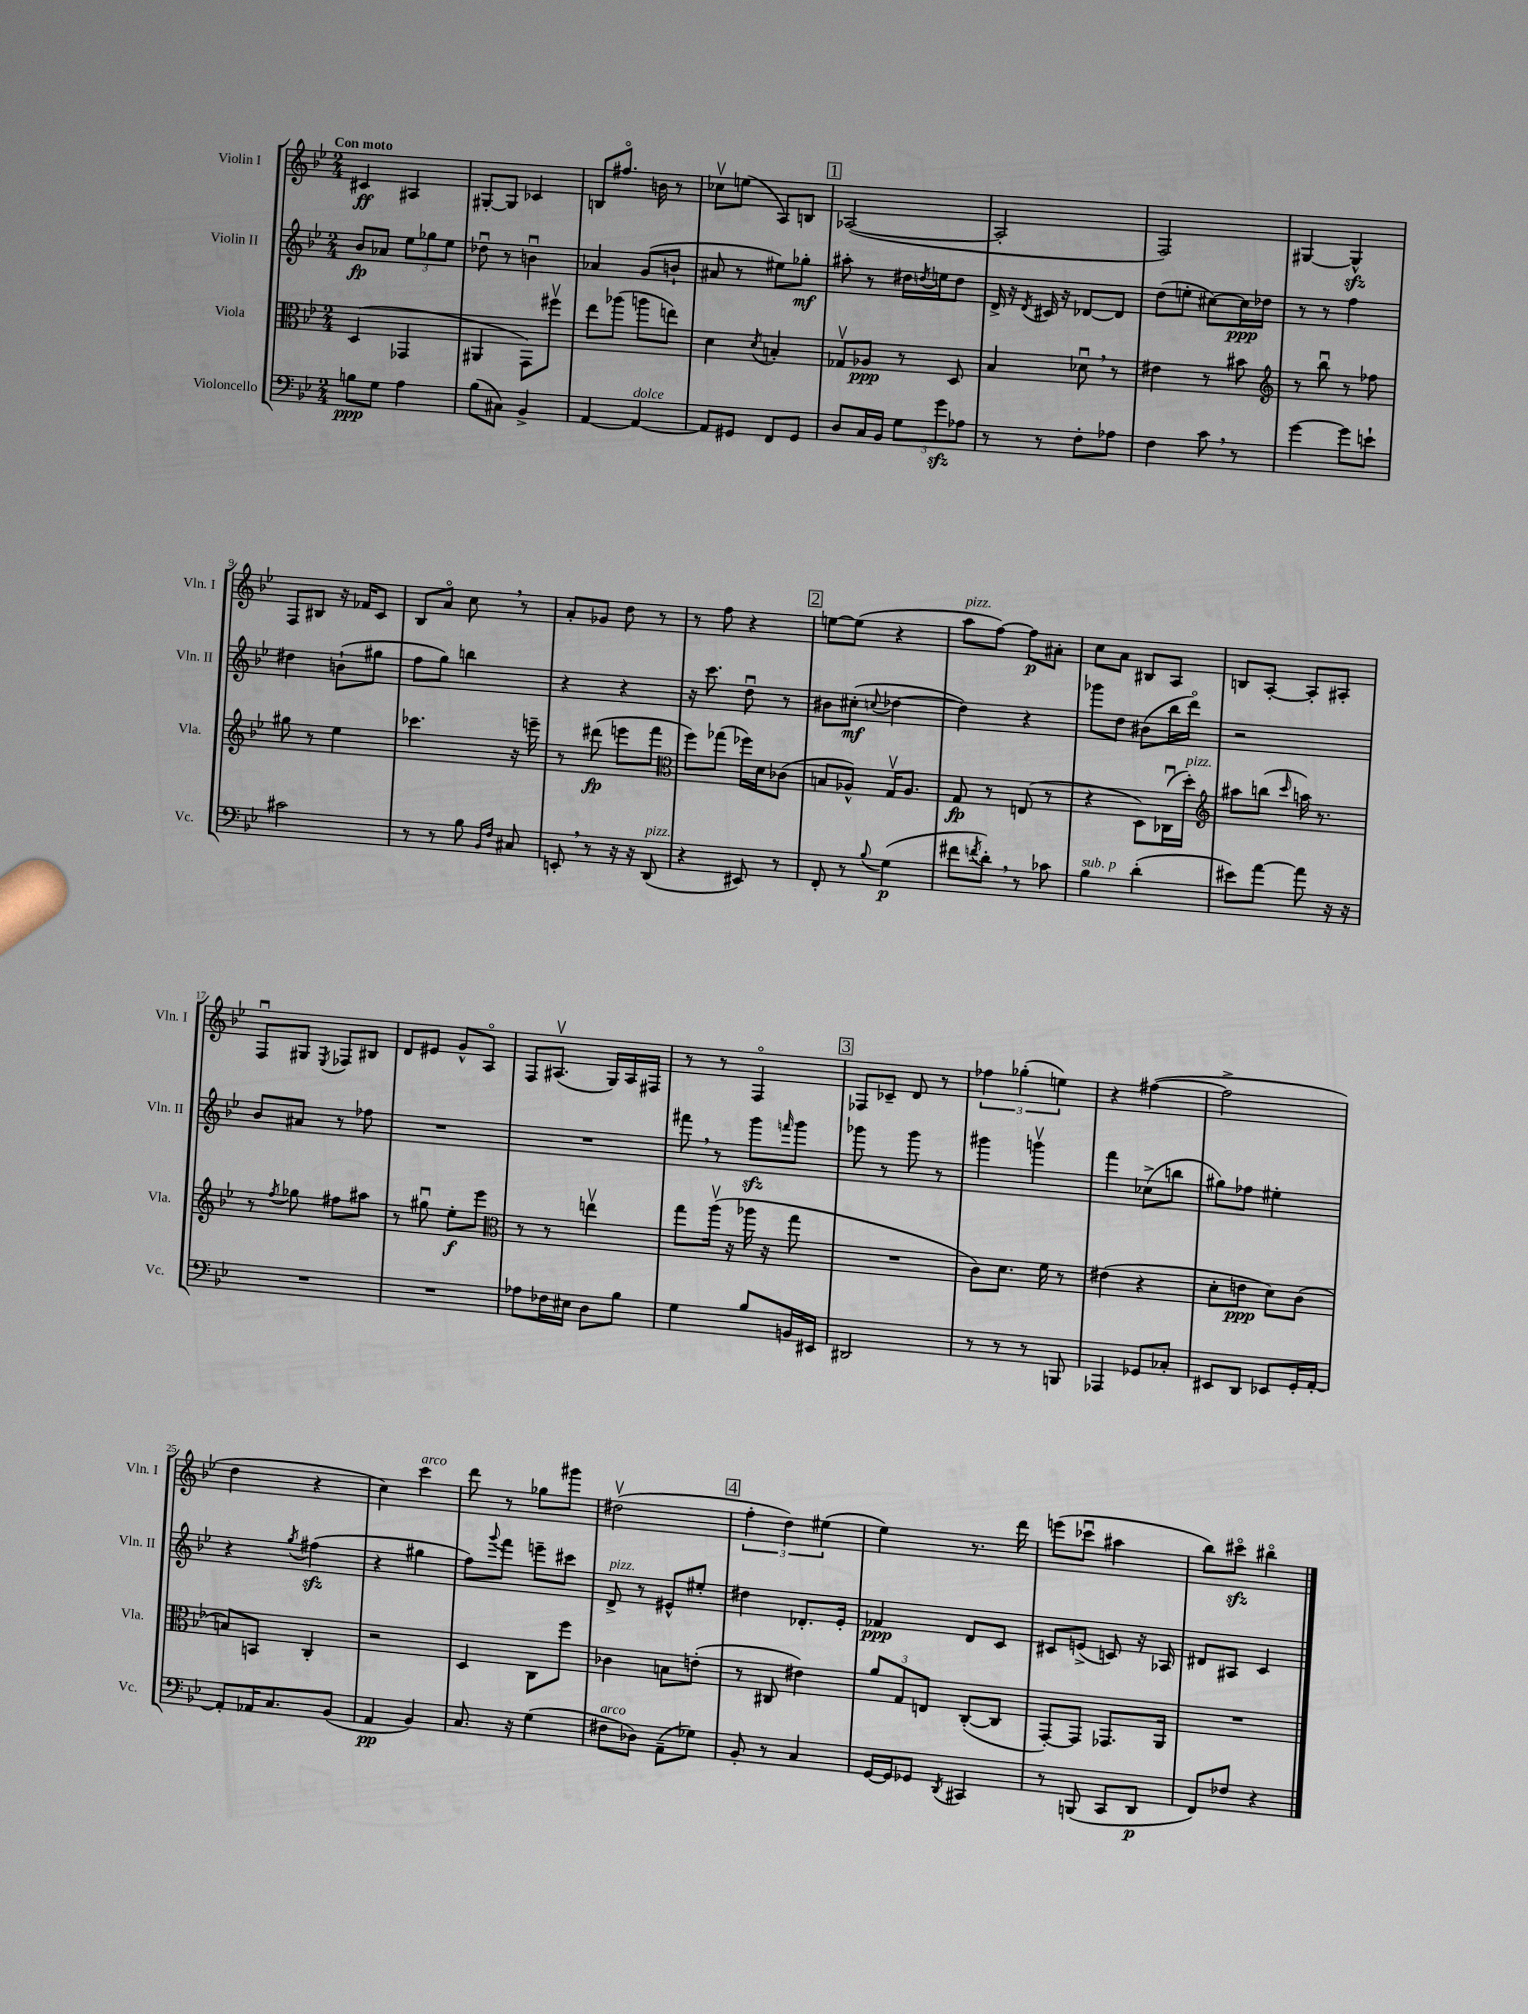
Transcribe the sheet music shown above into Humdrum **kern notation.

**kern	**kern	**kern	**kern
*staff4	*staff3	*staff2	*staff1
*clefF4	*clefC3	*clefG2	*clefG2
*k[b-e-]	*k[b-e-]	*k[b-e-]	*k[b-e-]
*M2/4	*M2/4	*M2/4	*M2/4
8B\L	(4D/	8b-/L	4c#/
8G\J	.	8a-/J	.
4A\	4GG-/	12ee-\L	4A#/
.	.	12gg-\	.
.	.	12ee-\J	.
=	=	=	=
(8B-\L	4AA#/	8dd-u\	[8G#'/L
8C#\J)	.	8r	8G#/]J
4BB-^/	8GG\L)	4bu\	4c-/
.	8ff#v\J	.	.
=	=	=	=
[4AA/	8ee-\L	4a-/	8B/L
.	(8aa-\J	.	8.ff#o/J
4AA/_	8aa\L	(8g/L	.
.	.	.	16b\
.	8ee\J)	8b`/J	8r
=	=	=	=
8AA/]L	4d\	8a#/	8cc-v\L
8GG#/J	.	8r	(8ee\J
.	8qd/	.	.
8FF/L	4B'/	8ee#\L)	8A/L)
8GG#/J	.	8gg-'\J	8B/J
=	=	=	=
8D/L	8G-v/L	8aa#'\	([2A-/
16C/L	8A-/J	8r	.
16BB-/JJ	.	.	.
12G\L	8r	16dd#\LL	.
.	.	8qdd/	.
.	.	16ee\J	.
12g\	.	.	.
.	8D/	8dd\J	.
12A-\J	.	.	.
=	=	=	=
8r	4B-/	16d^/	2A-'/]
.	.	16r	.
.	.	8qd/	.
8r	.	16c#/	.
.	.	16r	.
8F'\L	8d-u\	[8d-/L	.
8A-\J	8r	8d-/]J	.
=	=	=	=
4F\	4e#\	(8dd\L	2F/)
.	.	8ee'\J	.
8c\	8r	[8cc#\L)	.
8r	8b#\	16cc#\]L	.
.	.	16dd-\JJ	.
=	=	=	=
*	*clefG2	*	*
[4g\	8r	8r	[4G#/
.	8bb-u\	8r	.
8g\]L	8r	4ff\	4G#^^/]
8e`\J	8ff-\	.	.
=	=	=	=
2c#\	8gg#\	4dd#\	8F/L
.	8r	.	8B#/J
.	4ee-\	(8b`\L	16r
.	.	.	16f-/LK
.	.	8gg#\J	8c/J
=	=	=	=
8r	4.ccc-\	8ff\L	8B-/L
8r	.	8gg\J)	8ao/J
8B-\	.	4bb\	8cc\
16qqBB-/LL	.	.	.
16qqF/JJ	.	.	.
8C#/	16r	.	8r
.	16eee~\	.	.
=	=	=	=
8EE'/	8r	4r	8a'/L
8r	(8ddd#\	.	8g-/J
16r	8eee\L	4r	8dd\
16r	.	.	.
(8DD/	8fff\J	.	8r
=	=	=	=
*	*clefC3	*	*
4r	8ff\L)	16r	8r
.	.	8.ccc\	.
.	(8gg-\J	.	8ff\
8EE#/)	16ff-\LL)	8ddu\	4r
.	16d\J	.	.
8r	(8c-\J	8r	.
=	=	=	=
8FF'/	8B/L	8b#\L	[8ee\L
8r	8A-^^/J)	(8cc#'\J	(8ee\]J
8qqB-/	.	8qqcc/	.
(4G\	16Gv/LK	[4dd-\	4r
.	8.A-/J	.	.
=	=	=	=
8f#\L	8G/	4dd-\])	8aa\L
8qf/	.	.	.
8d'\J)	8r	.	[8ff\J)
8r	(8E/	4r	8ff\]L
8c-\	8r	.	8a#'\J
=	=	=	=
4B-\	4r	8ggg-\L	8cc\L
.	.	8dd\J	8a\J
(4d'\	8D\L)	(8b#\L	8B#/L
.	(16C-u\L	16bb-\L	8A/J
.	16dd'\JJ)	16dddo\JJ)	.
=	=	=	=
*	*clefG2	*	*
8e#\L)	8aa#\L	2r	8B/L
[8a\J	(8bb\J	.	[8A'/J
.	16qqccc/	.	.
8a\]	16aa\)	.	8A'/]L
.	8.r	.	.
16r	.	.	8A#'/J
16r	.	.	.
=	=	=	=
2r	8r	8b-/L	8Fu/L
.	8qff/	.	.
.	8gg-\	8a#/J	8G#/J
.	.	.	8qE-/
.	8ff#\L	8r	8F-/L
.	8aa#\J	8ff-\	8B#/J
=	=	=	=
2r	8r	2r	8d/L
.	8gg#u\	.	8e#/J
.	8ee-'\L	.	8g^^/L
.	8eee-\J	.	8Ao/J
=	=	=	=
*	*clefC3	*	*
8A-\L	8r	2r	8F/L
16F-\L	8r	.	(8.A#v/J
16E#\JJ	.	.	.
8D\L	4eev\	.	.
.	.	.	16G/LL)
8B-\J	.	.	16A#/
.	.	.	16F#/JJ
=	=	=	=
4G\	8gg\L	8fff#\	8r
.	(16aav\Jk	8r	8r
.	16r	.	.
8B-/L	16aa-\	8ggg\L	4Fo/
.	16r	.	.
.	.	16qqfff/	.
16BB/L	8gg\	8ggg\J	.
16EE#/JJ	.	.	.
=	=	=	=
2DD#/	2r	8ggg-\	8F-/L
.	.	8r	8c-~/J
.	.	8ggg-\	8d/
.	.	8r	8r
=	=	=	=
8r	8c\L)	4ggg#\	6ff-\
8r	8.d\J	.	.
.	.	.	(6gg-'\
8r	.	4gggv\	.
.	16f\	.	.
.	.	.	6ee\)
8BBB/	8r	.	.
=	=	=	=
4AAA-/	(4e#\	4fff\	4r
8GG-/L	4r	(8cc-^\L	([4ff#\
8C-'/J	.	8bb\J	.
=	=	=	=
8EE#/L	8d'\L	8gg#\L)	2ff#^\]
8DD/J	8e\J	8ff-\J	.
8EE-/L	8d\L)	4ee#'\	.
16GG'/L	(8c\J	.	.
[16AA'/JJ	.	.	.
=	=	=	=
8AA'/]L	8B/L)	4r	4dd\
16AA-/K	8BB/J	.	.
8.C/	.	.	.
.	.	8qgg/	.
.	4C'/	(4ff#\	4r
(8BB-/J	.	.	.
=	=	=	=
4AA/	2r	4r	4cc\)
4BB-/)	.	4gg#\	4ccc\
=	=	=	=
8.C/	4D/	8ff\L)	8ddd\
.	.	8qqggg/	.
.	.	8fff\J	8r
16r	.	.	.
(4G\	8C\L	8eee~\L	8gg-\L
.	8ff\J	8ccc#\J	8ggg#\J
=	=	=	=
8F#\L	4c-\	8d^/	(2dd#v\
8D-\J)	.	8r	.
(8AA~\L	8B\L	8e#^^/L	.
8G-\J)	(8e'\J	8ee#'/J	.
=	=	=	=
8BB-'/	8r	4dd#\	6ff'\
8r	8C#/	.	.
.	.	.	6dd\)
4C/	4e#\)	8.d-'/L	.
.	.	.	(6ee#\
.	.	16e-'/Jk	.
=	=	=	=
[16GG/LL	12a/L	4f-/	4ee-\)
16GG/]J	.	.	.
.	12G/	.	.
8GG-/J	.	.	.
.	12E/J	.	.
8qDD/	.	.	.
4CC#/	([8C'/L	8d/L	8.r
.	8C/]J	8c/J	.
.	.	.	16ddd\
=	=	=	=
8r	[8GG'/L)	8c#/L	(8eee\L
(8BBB/	8GG/]J	(8e^/J	8ccc-u\J
8CC/L	8.GG-/L	8c/)	4aa#\
8DD/J	.	16r	.
.	16AA/Jk	16A-/	.
=	=	=	=
8FF/L)	2r	8d#/L	8bb-\L)
8F-/J	.	8A#/J	8ccc#o\J
4r	.	4c/	4bb#o\
==	==	==	==
*-	*-	*-	*-
